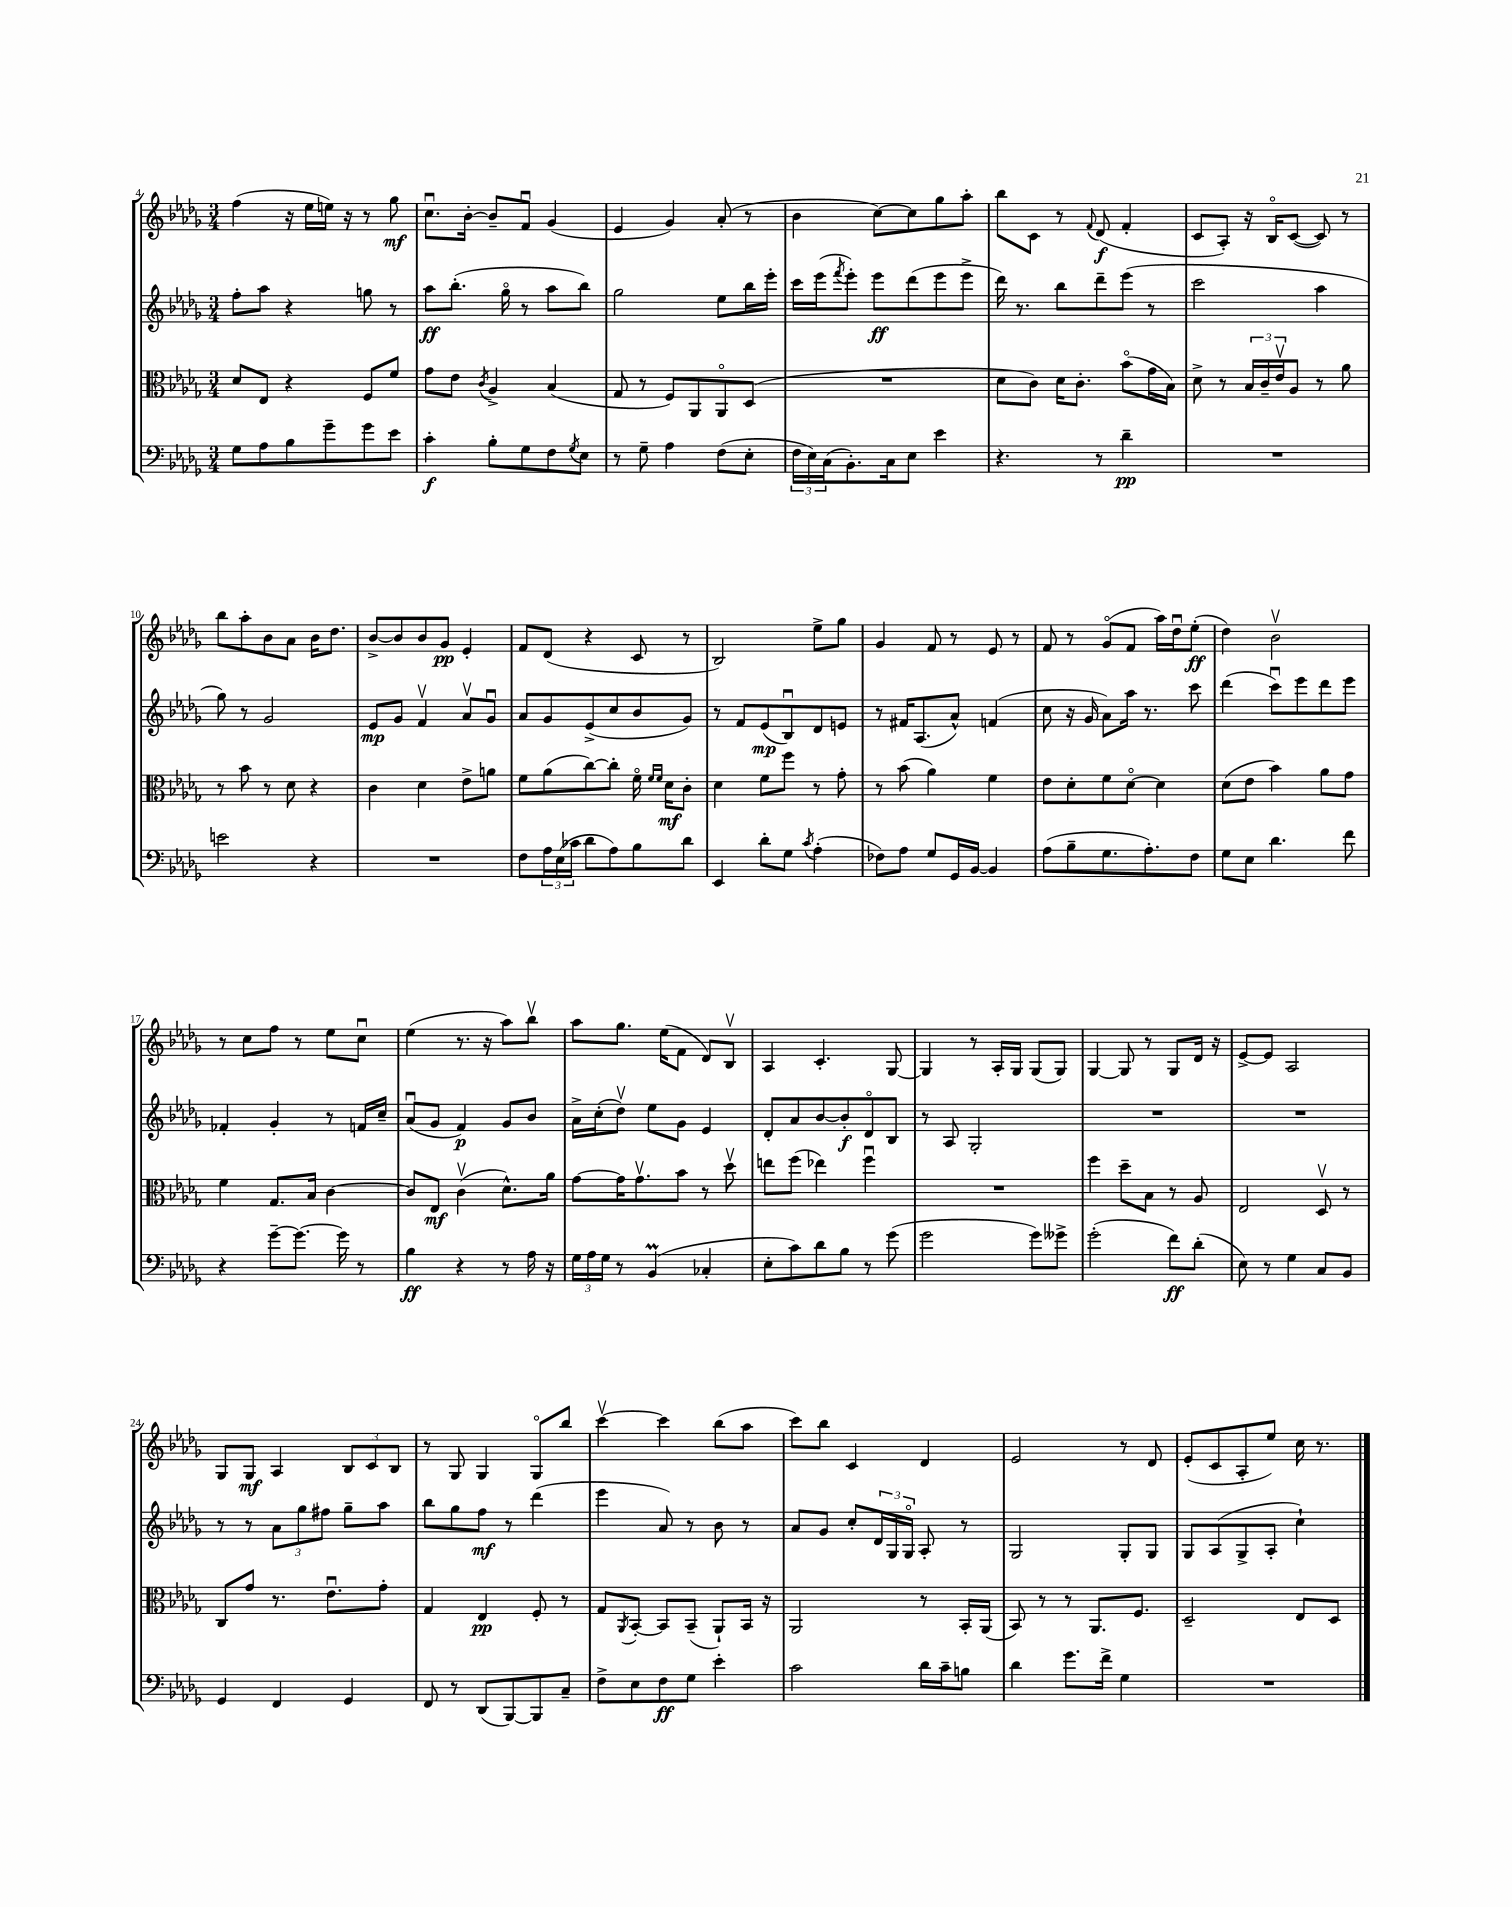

**kern	**dynam	**kern	**dynam	**kern	**dynam	**kern	**dynam
*part4	*part4	*part3	*part3	*part2	*part2	*part1	*part1
*staff4	*staff4	*staff3	*staff3	*staff2	*staff2	*staff1	*staff1
*clefF4	*	*clefC3	*	*clefG2	*	*clefG2	*
*k[b-e-a-d-g-]	*	*k[b-e-a-d-g-]	*	*k[b-e-a-d-g-]	*	*k[b-e-a-d-g-]	*
*M3/4	*	*M3/4	*	*M3/4	*	*M3/4	*
=4	=4	=4	=4	=4	=4	=4	=4
8G-\L	.	8d-/L	.	8ff'\L	.	(4ff\	.
8A-\	.	8E-/J	.	8aa-\J	.	.	.
8B-\	.	4r	.	4r	.	16r	.
.	.	.	.	.	.	16ee-\LL	.
8g-~\	.	.	.	.	.	16een\JJ)	.
.	.	.	.	.	.	16r	.
8g-\	.	8F/L	.	8ggn\	.	8r	.
8e-\J	.	8f/J	.	8r	.	8gg-\	mf
=5	=5	=5	=5	=5	=5	=5	=5
4c'\	f	8g-\L	.	8aa-\L	ff	8.ccu\L	.
.	.	8e-\J	.	(8.bb-'\J	.	.	.
.	.	.	.	.	.	[16b-'\Jk	.
.	.	8qc/	.	.	.	.	.
8B-'\L	.	4A-^/	.	.	.	8b-~/L]	.
.	.	.	.	16gg-\	.	.	.
8G-\	.	.	.	8r	.	8fu/J	.
8F\	.	(4B-/	.	8aa-\L	.	(4g-/	.
8qG-/	.	.	.	.	.	.	.
8E-\J	.	.	.	8bb-\J)	.	.	.
=6	=6	=6	=6	=6	=6	=6	=6
8r	.	8G-/	.	2gg-\	.	4e-/	.
8G-~\	.	8r	.	.	.	.	.
4A-\	.	8F/L)	.	.	.	4g-/)	.
.	.	8AA-/	.	.	.	.	.
(8F\L	.	8AA-/	.	8ee-\L	.	(8a-'/	.
8E-'\J	.	(8D-/J	.	16bb-\L	.	8r	.
.	.	.	.	16eee-'\JJ	.	.	.
=7	=7	=7	=7	=7	=7	=7	=7
24F\LL	.	2.r	.	16ccc\LL	.	4b-\	.
24E-\)	.	.	.	.	.	.	.
.	.	.	.	(16eee-\J	.	.	.
(24C\J	.	.	.	.	.	.	.
.	.	.	.	8qfff/	.	.	.
8.BB-'\)	.	.	.	8eee-'\J)	.	.	.
.	.	.	.	8eee-\L	ff	[8cc\L)	.
16C\k	.	.	.	.	.	.	.
8E-\J	.	.	.	(8ddd-\	.	8cc\]	.
4e-\	.	.	.	8eee-\	.	8gg-\	.
.	.	.	.	8eee-^\J	.	8aa-'\J	.
=8	=8	=8	=8	=8	=8	=8	=8
4.r	.	8d-\L	.	16ddd-\)	.	8bb-\L	.
.	.	.	.	8.r	.	.	.
.	.	8c\J)	.	.	.	8c\J	.
.	.	16d-\KL	.	8bb-\L	.	8r	.
.	.	8.c'\J	.	.	.	.	.
.	.	.	.	.	.	8qqf/	.
8r	.	.	.	8ddd-~\	.	(8d-/	f
4d-~\	pp	(8b-\L	.	(8eee-\J	.	4f'/	.
.	.	16g-\L	.	8r	.	.	.
.	.	16B-\JJ)	.	.	.	.	.
=9	=9	=9	=9	=9	=9	=9	=9
2.r	.	8d-^\	.	2ccc\	.	8c/L	.
.	.	8r	.	.	.	8A-'/J)	.
.	.	24B-/LL	.	.	.	16r	.
.	.	24c~/	.	.	.	.	.
.	.	.	.	.	.	16B-/KL	.
.	.	24e-v/J	.	.	.	.	.
.	.	8A-/J	.	.	.	([8c/J	.
.	.	8r	.	4aa-\	.	8c/])	.
.	.	8a-\	.	.	.	8r	.
!!LO:LB:g=z
=10	=10	=10	=10	=10	=10	=10	=10
2en\	.	8r	.	8gg-\)	.	8bb-\L	.
.	.	8b-\	.	8r	.	8aa-'\	.
.	.	8r	.	2g-/	.	8b-\	.
.	.	8d-\	.	.	.	8a-\J	.
4r	.	4r	.	.	.	16b-\KL	.
.	.	.	.	.	.	8.dd-\J	.
=11	=11	=11	=11	=11	=11	=11	=11
2.r	.	4c\	.	8e-/L	mp	[8b-^/L	.
.	.	.	.	8g-/J	.	8b-/]	.
.	.	4d-\	.	4fv/	.	8b-/	.
.	.	.	.	.	.	8g-/J	pp
.	.	8e-^\L	.	8a-v/L	.	4e-'/	.
.	.	8an\J	.	8g-u/J	.	.	.
=12	=12	=12	=12	=12	=12	=12	=12
8F\L	.	8f\L	.	8a-/L	.	8f/L	.
24A-\L	.	(8a-\	.	8g-/	.	(8d-/J	.
(24E-\	.	.	.	.	.	.	.
24c-X\JJ	.	.	.	.	.	.	.
8d-\L	.	[8cc\)	.	(8e-^/	.	4r	.
8A-\)	.	8cc'\J]	.	8cc/	.	.	.
8B-\	.	16f\	.	8b-/	.	8c/	.
.	.	16qqf/LL	.	.	.	.	.
.	.	16qqf/JJ	.	.	.	.	.
.	.	16d-\KL	mf	.	.	.	.
8d-\J	.	8c'\J	.	8g-/J)	.	8r	.
=13	=13	=13	=13	=13	=13	=13	=13
4EE-/	.	4d-\	.	8r	.	2B-/)	.
.	.	.	.	8f/L	.	.	.
8d-'\L	.	8f\L	.	(8e-/	mp	.	.
8G-\J	.	8ff\J	.	8B-u/)	.	.	.
8qc/	.	.	.	.	.	.	.
(4A-'\	.	8r	.	8d-/	.	8ee-^\L	.
.	.	8g-'\	.	8en/J	.	8gg-\J	.
=14	=14	=14	=14	=14	=14	=14	=14
8F-X\L)	.	8r	.	8r	.	4g-/	.
8A-\J	.	(8b-\	.	16f#X/KL	.	.	.
.	.	.	.	(8.A-/	.	.	.
8G-/L	.	4a-\)	.	.	.	8f/	.
16GG-/L	.	.	.	8a-^^/J)	.	8r	.
[16BB-/JJ	.	.	.	.	.	.	.
4BB-/]	.	4f\	.	(4fn/	.	8e-/	.
.	.	.	.	.	.	8r	.
=15	=15	=15	=15	=15	=15	=15	=15
(8A-\L	.	8e-\L	.	8cc\	.	8f/	.
8B-~\	.	8d-'\	.	16r	.	8r	.
.	.	.	.	16g-/	.	.	.
8.G-\	.	8f\	.	8a-\L)	.	(8g-/L	.
.	.	[8d-\J	.	16aa-\Jk	.	8f/J	.
8.A-'\)	.	.	.	8.r	.	.	.
.	.	4d-\]	.	.	.	16aa-\LL)	.
.	.	.	.	.	.	16dd-u\J	.
8F\J	.	.	.	8ccc\	.	(8ee-'\J	ff
=16	=16	=16	=16	=16	=16	=16	=16
8G-\L	.	(8d-\L	.	(4ddd-\	.	4dd-\)	.
8E-\J	.	8e-\J	.	.	.	.	.
4.d-\	.	4b-\)	.	8cccu\L)	.	2b-v\	.
.	.	.	.	8eee-\	.	.	.
.	.	8a-\L	.	8ddd-\	.	.	.
8f\	.	8g-\J	.	8eee-\J	.	.	.
!!LO:LB:g=z
=17	=17	=17	=17	=17	=17	=17	=17
4r	.	4f\	.	4f-X'/	.	8r	.
.	.	.	.	.	.	8cc\L	.
[8g-~\L	.	8.G-/L	.	4g-'/	.	8ff\J	.
8.g-\J_	.	.	.	.	.	8r	.
.	.	16B-/Jk	.	.	.	.	.
.	.	[4c\	.	8r	.	8ee-\L	.
16g-\]	.	.	.	.	.	.	.
8r	.	.	.	16fn/LL	.	8ccu\J	.
.	.	.	.	16cc~/JJ	.	.	.
=18	=18	=18	=18	=18	=18	=18	=18
4B-\	ff	8c/L]	.	(8a-u/L	.	(4ee-\	.
.	.	8E-/J	mf	8g-/J	.	.	.
4r	.	(4cv\	.	4f/)	p	8.r	.
.	.	.	.	.	.	16r	.
8r	.	8.d-^^\L)	.	8g-/L	.	8aa-\L)	.
16A-\	.	.	.	8b-/J	.	8bb-v\J	.
16r	.	16a-\Jk	.	.	.	.	.
=19	=19	=19	=19	=19	=19	=19	=19
24G-\LL	.	[8g-\L	.	16a-^\LL	.	8aa-\L	.
24A-\	.	.	.	.	.	.	.
.	.	.	.	(16cc'\J	.	.	.
24G-\JJ	.	.	.	.	.	.	.
8r	.	16g-\K]	.	8dd-v\J)	.	8.gg-\J	.
.	.	8.g-v\	.	.	.	.	.
(4BB-M/	.	.	.	8ee-\L	.	.	.
.	.	.	.	.	.	(16ee-\KL	.
.	.	8b-\J	.	8g-\J	.	8f\J	.
4C-X'/	.	8r	.	4e-/	.	8d-/L)	.
.	.	8dd-v\	.	.	.	8B-v/J	.
=20	=20	=20	=20	=20	=20	=20	=20
8E-'\L	.	8een\L	.	8d-'/L	.	4A-/	.
8c\)	.	(8ff\J	.	8a-/	.	.	.
8d-\	.	4ee-X\)	.	[8b-/	.	4.c'/	.
8B-\J	.	.	.	8b-'/]	f	.	.
8r	.	4ffu\	.	8d-/	.	.	.
(8g-\	.	.	.	8B-/J	.	[8G-/	.
=21	=21	=21	=21	=21	=21	=21	=21
2g-\	.	2.r	.	8r	.	4G-/]	.
.	.	.	.	8A-/	.	.	.
.	.	.	.	2G-'/	.	8r	.
.	.	.	.	.	.	16A-'/LL	.
.	.	.	.	.	.	16G-/JJ	.
8g-\L)	.	.	.	.	.	(8G-/L	.
8g--X^\J	.	.	.	.	.	8G-/J)	.
=22	=22	=22	=22	=22	=22	=22	=22
(2g-'\	.	4ff\	.	2.r	.	[4G-/	.
.	.	8dd-~\L	.	.	.	8G-/]	.
.	.	8B-\J	.	.	.	8r	.
8f\L)	ff	8r	.	.	.	8G-/L	.
(8d-'\J	.	8A-/	.	.	.	16d-/Jk	.
.	.	.	.	.	.	16r	.
=23	=23	=23	=23	=23	=23	=23	=23
8E-\)	.	2E-/	.	2.r	.	[8e-^/L	.
8r	.	.	.	.	.	8e-/J]	.
4G-\	.	.	.	.	.	2A-/	.
8C/L	.	8D-v/	.	.	.	.	.
8BB-/J	.	8r	.	.	.	.	.
!!LO:LB:g=z
=24	=24	=24	=24	=24	=24	=24	=24
4GG-/	.	8C/L	.	8r	.	8G-/L	.
.	.	8g-/J	.	8r	.	8G-/J	mf
4FF/	.	8.r	.	12a-\L	.	4A-/	.
.	.	.	.	12gg-\	.	.	.
.	.	.	.	12ff#X\J	.	.	.
.	.	8.e-u\L	.	.	.	.	.
4GG-/	.	.	.	8gg-~\L	.	12B-/L	.
.	.	.	.	.	.	12c/	.
.	.	8g-'\J	.	8aa-\J	.	.	.
.	.	.	.	.	.	12B-/J	.
=25	=25	=25	=25	=25	=25	=25	=25
8FF/	.	4G-/	.	8bb-\L	.	8r	.
8r	.	.	.	8gg-\	.	8G-/	.
(8DD-/L	.	4E-/	pp	8ff\J	mf	4G-/	.
[8BBB-/)	.	.	.	8r	.	.	.
8BBB-/]	.	8F'/	.	(4ddd-\	.	8G-/L	.
8C~/J	.	8r	.	.	.	8bb-/J	.
=26	=26	=26	=26	=26	=26	=26	=26
8F^\L	.	8G-/L	.	4eee-\	.	[4cccv\	.
.	.	8qAA-/	.	.	.	.	.
8E-\	.	[8BB-'/J	.	.	.	.	.
8F\	ff	8BB-/L]	.	8a-/)	.	4ccc\]	.
8G-\J	.	(8BB-~/J	.	8r	.	.	.
4e-'\	.	8AA-`/L)	.	8b-\	.	(8bb-\L	.
.	.	16BB-/Jk	.	8r	.	8aa-\J	.
.	.	16r	.	.	.	.	.
=27	=27	=27	=27	=27	=27	=27	=27
2c\	.	2AA-/	.	8a-/L	.	8ccc\L)	.
.	.	.	.	8g-/J	.	8bb-\J	.
.	.	.	.	8cc'/L	.	4c/	.
.	.	.	.	24d-/L	.	.	.
.	.	.	.	24G-/	.	.	.
.	.	.	.	24G-/JJ	.	.	.
16d-\LL	.	8r	.	8A-'/	.	4d-/	.
16c~\J	.	.	.	.	.	.	.
8Bn\J	.	16BB-'/LL	.	8r	.	.	.
.	.	(16AA-/JJ	.	.	.	.	.
=28	=28	=28	=28	=28	=28	=28	=28
4d-\	.	8BB-/)	.	2G-/	.	2e-/	.
.	.	8r	.	.	.	.	.
8.g-\L	.	8r	.	.	.	.	.
.	.	8.AA-/L	.	.	.	.	.
16f^\Jk	.	.	.	.	.	.	.
4G-\	.	.	.	8G-'/L	.	8r	.
.	.	8.F/J	.	.	.	.	.
.	.	.	.	8G-/J	.	8d-/	.
=29	=29	=29	=29	=29	=29	=29	=29
2.r	.	2D-~/	.	8G-/L	.	(8e-'/L	.
.	.	.	.	(8A-/	.	8c/	.
.	.	.	.	8G-^/	.	8A-'/	.
.	.	.	.	8A-'/J	.	8ee-/J)	.
.	.	8E-/L	.	4cc`\)	.	16cc\	.
.	.	.	.	.	.	8.r	.
.	.	8D-/J	.	.	.	.	.
==	==	==	==	==	==	==	==
*-	*-	*-	*-	*-	*-	*-	*-
